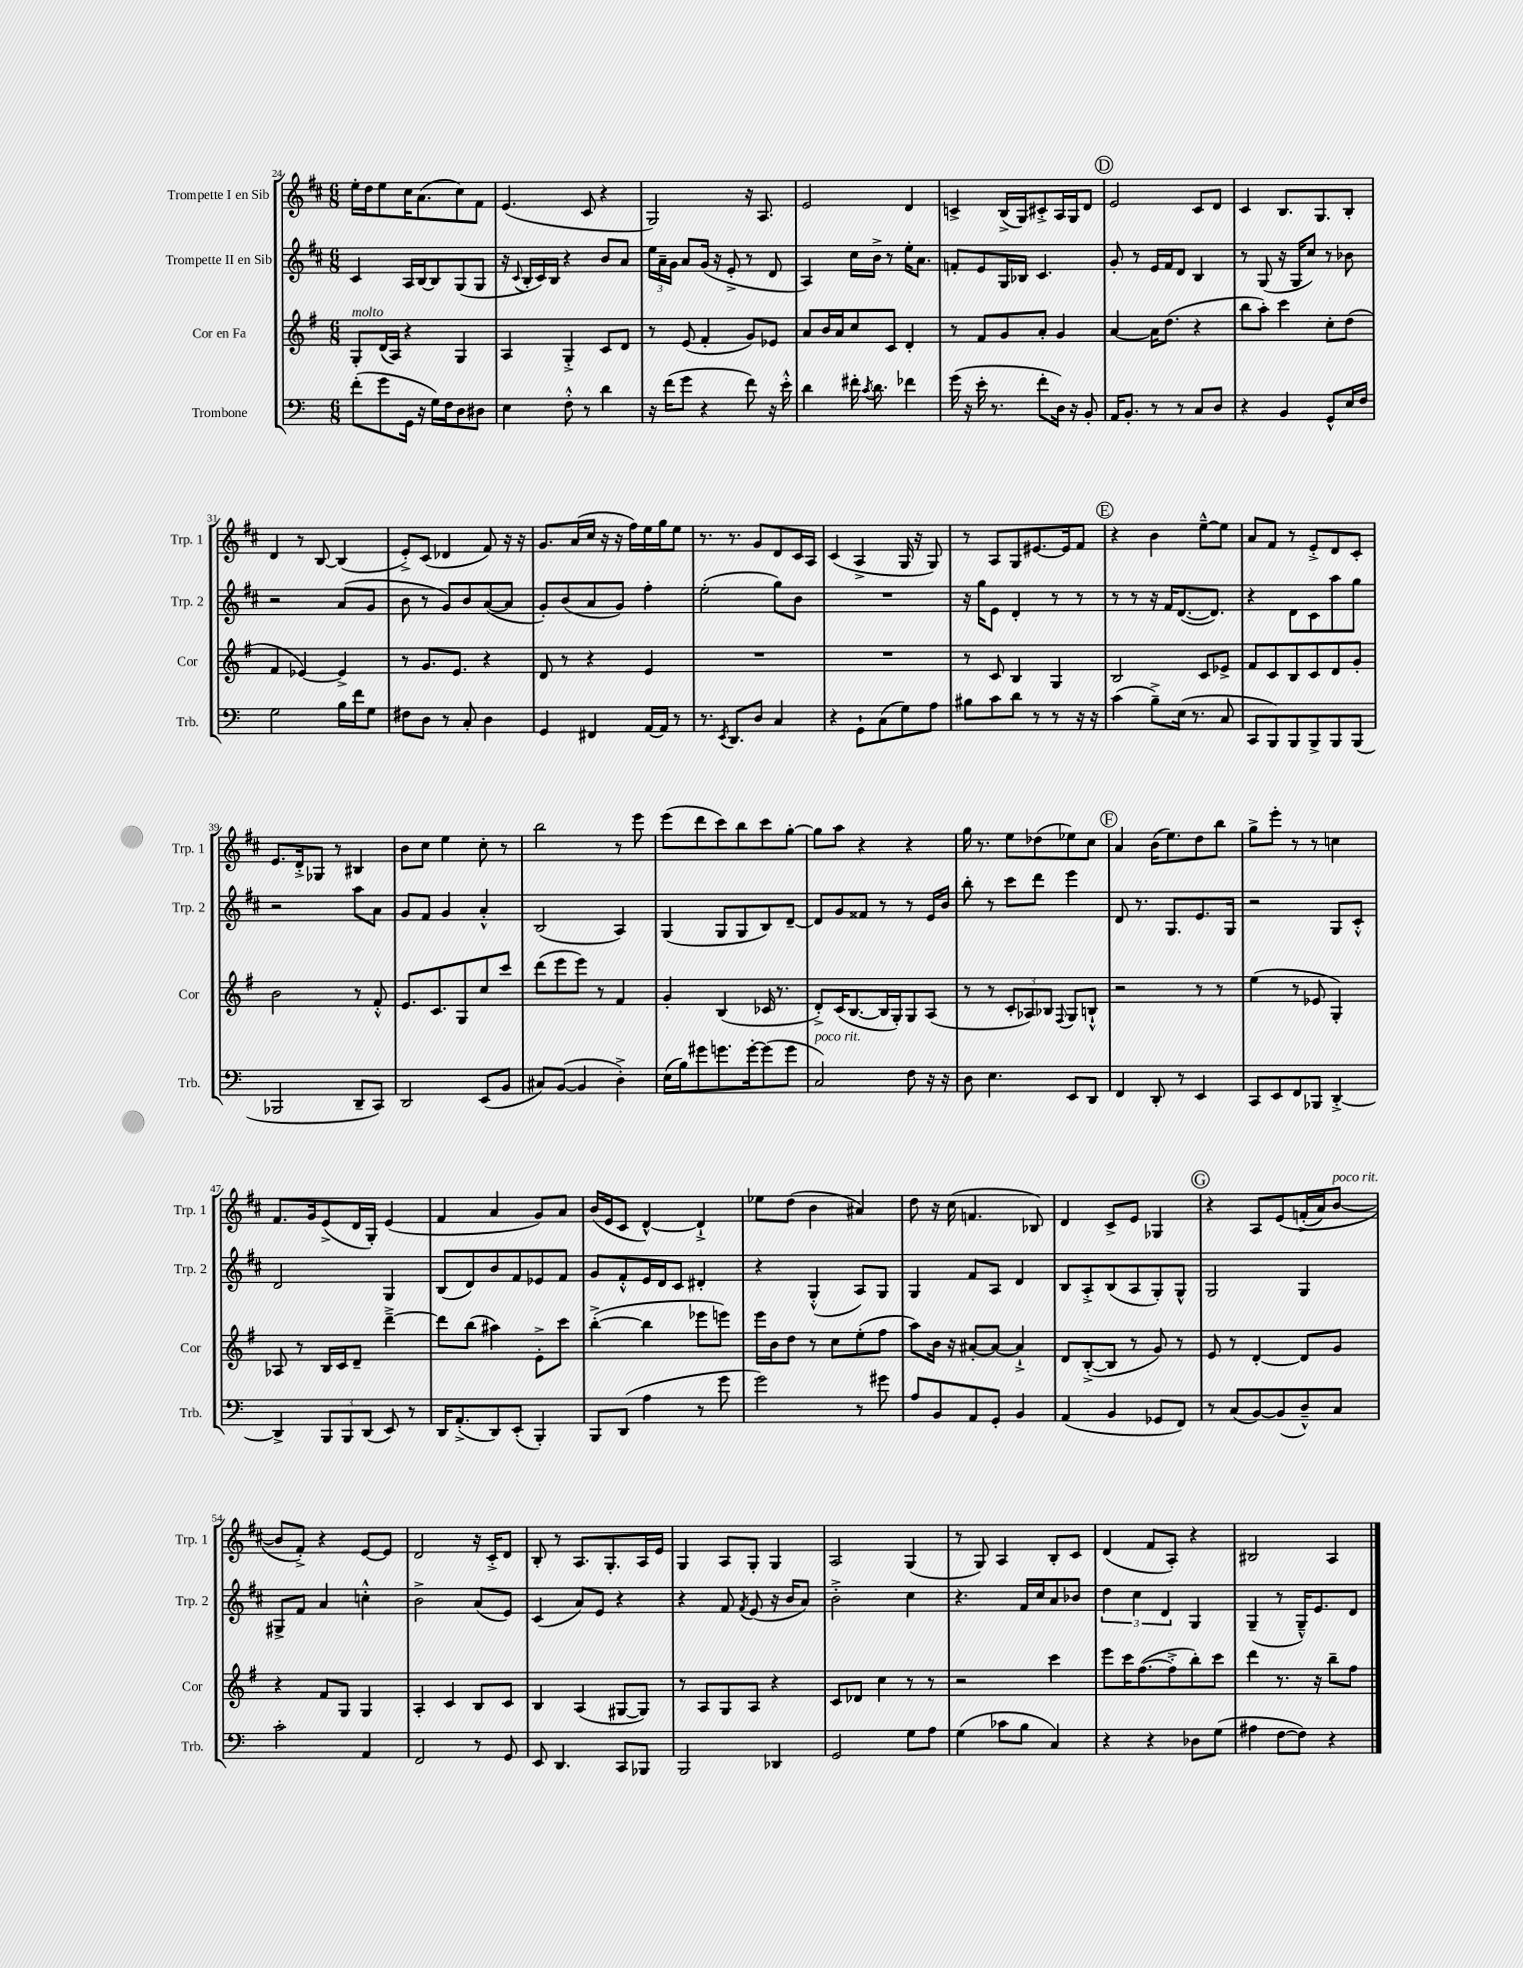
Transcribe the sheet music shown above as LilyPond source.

<<
\new StaffGroup <<
\new Staff = "s0" \with { instrumentName = "Trompette I en Sib" shortInstrumentName = "Trp. 1" } {
    \clef treble \key d \major \numericTimeSignature \time 6/8
    \autoBeamOff e''16[-. d''16 e''8 cis''16 a'8.( cis''8) fis'8] |
    e'4.( cis'8 r4 |
    g2) r16 a8. |
    e'2 d'4 |
    c'4-> b16[->( g16) cis'8-.-> a16 g16 d'8] |
    \mark \markup { \circle "D" } e'2 cis'8[ d'8] |
    cis'4 b8.[ g8. b8]-. |
    d'4 r8 b8~ b4( |
    e'8[-.->) cis'8]( des'4 fis'8) r16 r16 |
    g'8.[ a'16( cis''16] r16 r16 fis''16[) e''16 g''16 e''8] |
    r8. r8. g'8[ d'8 cis'16 a16] |
    cis'4( a4-> g16 r16 g8) |
    r8 a8[ g8 eis'8.~ eis'16 fis'8] |
    \mark \markup { \circle "E" } r4 b'4 e''8[~---^ e''8] |
    a'8[ fis'8] r8 e'8[-.-> d'8 cis'8]-. |
    e'8.[ d'16-.-> ges8] r8 bis4 |
    b'8[ cis''8] e''4 cis''8-. r8 |
    b''2 r8 e'''8 |
    e'''8[( d'''8 cis'''8) b''8 cis'''8 g''8]~-. |
    g''8[ a''8] r4 r4 |
    g''16 r8. e''8[ des''8( ees''8) cis''8] |
    \mark \markup { \circle "F" } a'4 b'16[( e''8.) d''8 b''8] |
    g''8[-> e'''8]-. r8 r8 c''4 |
    fis'8.[ g'16 e'8->( d'16 g16]-.) e'4( |
    fis'4 a'4 g'8[) a'8] |
    b'16[( e'16 cis'8] d'4~-^) d'4-!-> |
    ees''8[ d''8]( b'4 ais'4) |
    d''8 r16 cis''16( f'4. bes8) |
    d'4 cis'8[-> e'8] ges4 |
    \mark \markup { \circle "G" } r4 a8[ e'8\( f'16-.->( a'16) b'8]~^\markup { \italic "poco rit." } |
    b'8[ fis'8]-.->\) r4 e'8[~ e'8] |
    d'2 r16 cis'16[-.-> d'8] |
    b8-. r8 a8.[ g8.-. a16 e'16] |
    g4 a8[ g8]-. g4 |
    a2 g4( |
    r8 g8) a4 b8[-. cis'8] |
    d'4( fis'8[ a8]-.) r4 |
    bis2 a4 \bar "|." |
}
\new Staff = "s1" \with { instrumentName = "Trompette II en Sib" shortInstrumentName = "Trp. 2" } {
    \clef treble \key d \major \numericTimeSignature \time 6/8
    \autoBeamOff cis'4 a16[ b16~ b8 g8( g8] |
    r16 \appoggiatura { cis'8 } b16[-. cis'16) b16] r4 b'8[ a'8] |
    \tuplet 3/2 { e''16[ a'16-- g'16] } a'8[ g'16]( r16 e'8-.-> r8 d'8 |
    a4) cis''16[ b'16]-> r8 e''16[-. a'8.] |
    f'8[-. e'8 g16 bes16] cis'4. |
    \mark \markup { \circle "D" } g'8-. r8 e'16[ fis'16 d'8] b4 |
    r8 g8( r16 g16[ cis''8]) r8 bes'8 |
    r2 a'8[( g'8] |
    b'8 r8 g'8[) b'8 a'8~( a'8] |
    g'8[-.) b'8( a'8 g'8]) fis''4-. |
    e''2-.( g''8[) b'8] |
    R2. |
    r16 g''16[ e'8] d'4-. r8 r8 |
    \mark \markup { \circle "E" } r8 r8 r16 fis'16[ d'8.~( d'8.]) |
    r4 d'8[ cis'8 a''8 g''8] |
    r2 a''8[ a'8] |
    g'8[ fis'8] g'4 a'4-.-^ |
    b2( a4) |
    g4( g8[ g8 b8) d'8]~-- |
    d'8[ g'8 fisis'8] r8 r8 e'16[ b'16] |
    b''8-. r8 cis'''8[ d'''8] e'''4 |
    \mark \markup { \circle "F" } d'8 r8. g8.[ e'8. g16] |
    r2 g8[ cis'8]-.-^ |
    d'2 g4 |
    b8[( d'8) b'8 fis'8 ees'8 fis'8] |
    g'8[ fis'8-.-^ e'16 d'16 cis'8] dis'4-. |
    r4 g4-.-^( a8[) g8] |
    g4 fis'8[ a8] d'4 |
    b8[ a8-.-> b8( a8 g8-.) g8]-^ |
    \mark \markup { \circle "G" } g2 g4 |
    gis8[-> fis'8] a'4 c''4-.-^ |
    b'2-> a'8[( e'8]) |
    cis'4( a'8[) e'8] r4 |
    r4 fis'8 \acciaccatura { fis'8 } e'8( r16 b'16[ a'8]) |
    b'2-.-> cis''4 |
    r4. fis'16[ cis''16 a'8 bes'8] |
    \tuplet 3/2 { d''4 cis''4 d'4 } g4 |
    g4--( r8 g16[---^) e'8. d'8] \bar "|." |
}
\new Staff = "s2" \with { instrumentName = "Cor en Fa" shortInstrumentName = "Cor" } {
    \clef treble \key g \major \numericTimeSignature \time 6/8
    \autoBeamOff g8[-.^\markup { \italic "molto" } d'16( a16]) r4 g4 |
    a4 g4-.-> c'8[ d'8] |
    r8 e'8( fis'4-. g'8[) ees'8] |
    a'8[ b'16 a'16 c''8 c'8] d'4-. |
    r8 fis'8[ g'8 a'8]-. g'4 |
    \mark \markup { \circle "D" } a'4~ a'16[ d''8.]( r4 |
    b''8[ a''8]-.) c'''4 c''8[-. d''8]( |
    fis'4 ees'4~) ees'4-> |
    r8 g'8.[ e'8.] r4 |
    d'8 r8 r4 e'4 |
    R2. |
    R2. |
    r8 c'8 b4 g4 |
    \mark \markup { \circle "E" } b2 c'8[ ees'8]-> |
    fis'8[ c'8 b8 c'8 d'8 g'8]-. |
    b'2 r8 fis'8-.-^ |
    e'8.[ c'8. g8 c''8 c'''8] |
    d'''8[( e'''8 e'''8]) r8 fis'4 |
    g'4-. b4( ces'16 r8. |
    d'8[-.->) c'16( b8.~ b16 g16-.) g8 a8]( |
    r8 r8 \tuplet 3/2 { c'8[-. aes8) bes8] } \appoggiatura { fis8 } g8[ b8]-!-^ |
    \mark \markup { \circle "F" } r2 r8 r8 |
    e''4( r8 ees'8 g4-.) |
    aes8 r8 b16[ c'16 d'8]-- d'''4~---> |
    d'''8[ b''8]( ais''4) e'8[-.-> c'''8] |
    b''4~-.->( b''4 ees'''8[ e'''8]) |
    e'''16[ b'16 d''8] r8 c''8[ e''8-.( fis''8] |
    a''8[) b'16] r16 ais'8[~-. ais'8]~ ais'4-!-> |
    d'8[ b8~-.->( b8] r8 g'8) r8 |
    \mark \markup { \circle "G" } e'8 r8 d'4~-. d'8[ g'8] |
    r4 fis'8[ g8] g4 |
    a4-. c'4 b8[ c'8] |
    b4 a4( gis8[~ gis8]) |
    r8 a8[ g8 a8] r4 |
    c'8[ des'8] c''4 r8 r8 |
    r2 c'''4 |
    e'''8[ c'''16 fis''8.~( fis''8-.-> b''8-.) c'''8] |
    d'''4 r8. r16 b''8[-- fis''8] \bar "|." |
}
\new Staff = "s3" \with { instrumentName = "Trombone" shortInstrumentName = "Trb." } {
    \clef bass \key c \major \numericTimeSignature \time 6/8
    \autoBeamOff f'8[-.( g'8 g,16] r16 g16[) f16 d8 dis8] |
    e4 f8-.-^ r8 d'4 |
    r16 f'16[( g'8] r4 f'8) r16 e'16-.-^ |
    d'4 fis'16-. \acciaccatura { c'8 } d'8. fes'4 |
    g'16( r16 e'16-. r8. f'8[-. d16]) r16 b,8-. |
    \mark \markup { \circle "D" } a,16[ b,8.]-. r8 r8 c8[ d8] |
    r4 b,4 g,8[-^ e16 f16] |
    g2 b16[ f'16 g8] |
    fis8[ d8] r8 c8-. d4 |
    g,4 fis,4 a,16[~ a,16] r8 |
    r8. \acciaccatura { e,8 } d,8.[ d8] c4 |
    r4 g,8[-! c8( g8) a8] |
    bis8[ c'8 d'8] r8 r8 r16 r16 |
    \mark \markup { \circle "E" } c'4( b8[--->) e16]( r8. c8 |
    c,8[ b,,8) b,,8 b,,8-> b,,8 b,,8]( |
    bes,,2 d,8[-- c,8]) |
    d,2 e,8[( b,8] |
    cis8[) b,8]~( b,4 d4-.->) |
    e16[( b16) gis'8 g'8. g'16~-. g'8( g'8] |
    c2^\markup { \italic "poco rit." }) f8 r16 r16 |
    d8 e4. e,8[ d,8] |
    \mark \markup { \circle "F" } f,4 d,8-. r8 e,4 |
    c,8[ e,8 f,8 bes,,8] d,4~-.-> |
    d,4-> \tuplet 3/2 { b,,8[ b,,8 d,8]( } e,8) r8 |
    d,16[ a,8.-.->( d,8) e,8]-.( b,,4-.) |
    b,,8[ d,8]( a4 r8 g'8 |
    g'2) r8 gis'8 |
    a8[ b,8 a,8 g,8]-. b,4 |
    a,4( b,4 ges,8[ f,8]) |
    \mark \markup { \circle "G" } r8 c8[( b,8~) b,8( d8---^) c8] |
    c'2-. a,4 |
    f,2 r8 g,8 |
    e,8 d,4. c,8[ bes,,8] |
    b,,2 des,4 |
    g,2 g8[ a8] |
    g4( ces'8[ b8] c4) |
    r4 r4 des8[ g8]( |
    ais4 f8[~ f8]) r4 \bar "|." |
}
>>
>>
\layout { \context { \Score currentBarNumber = #24 } }
